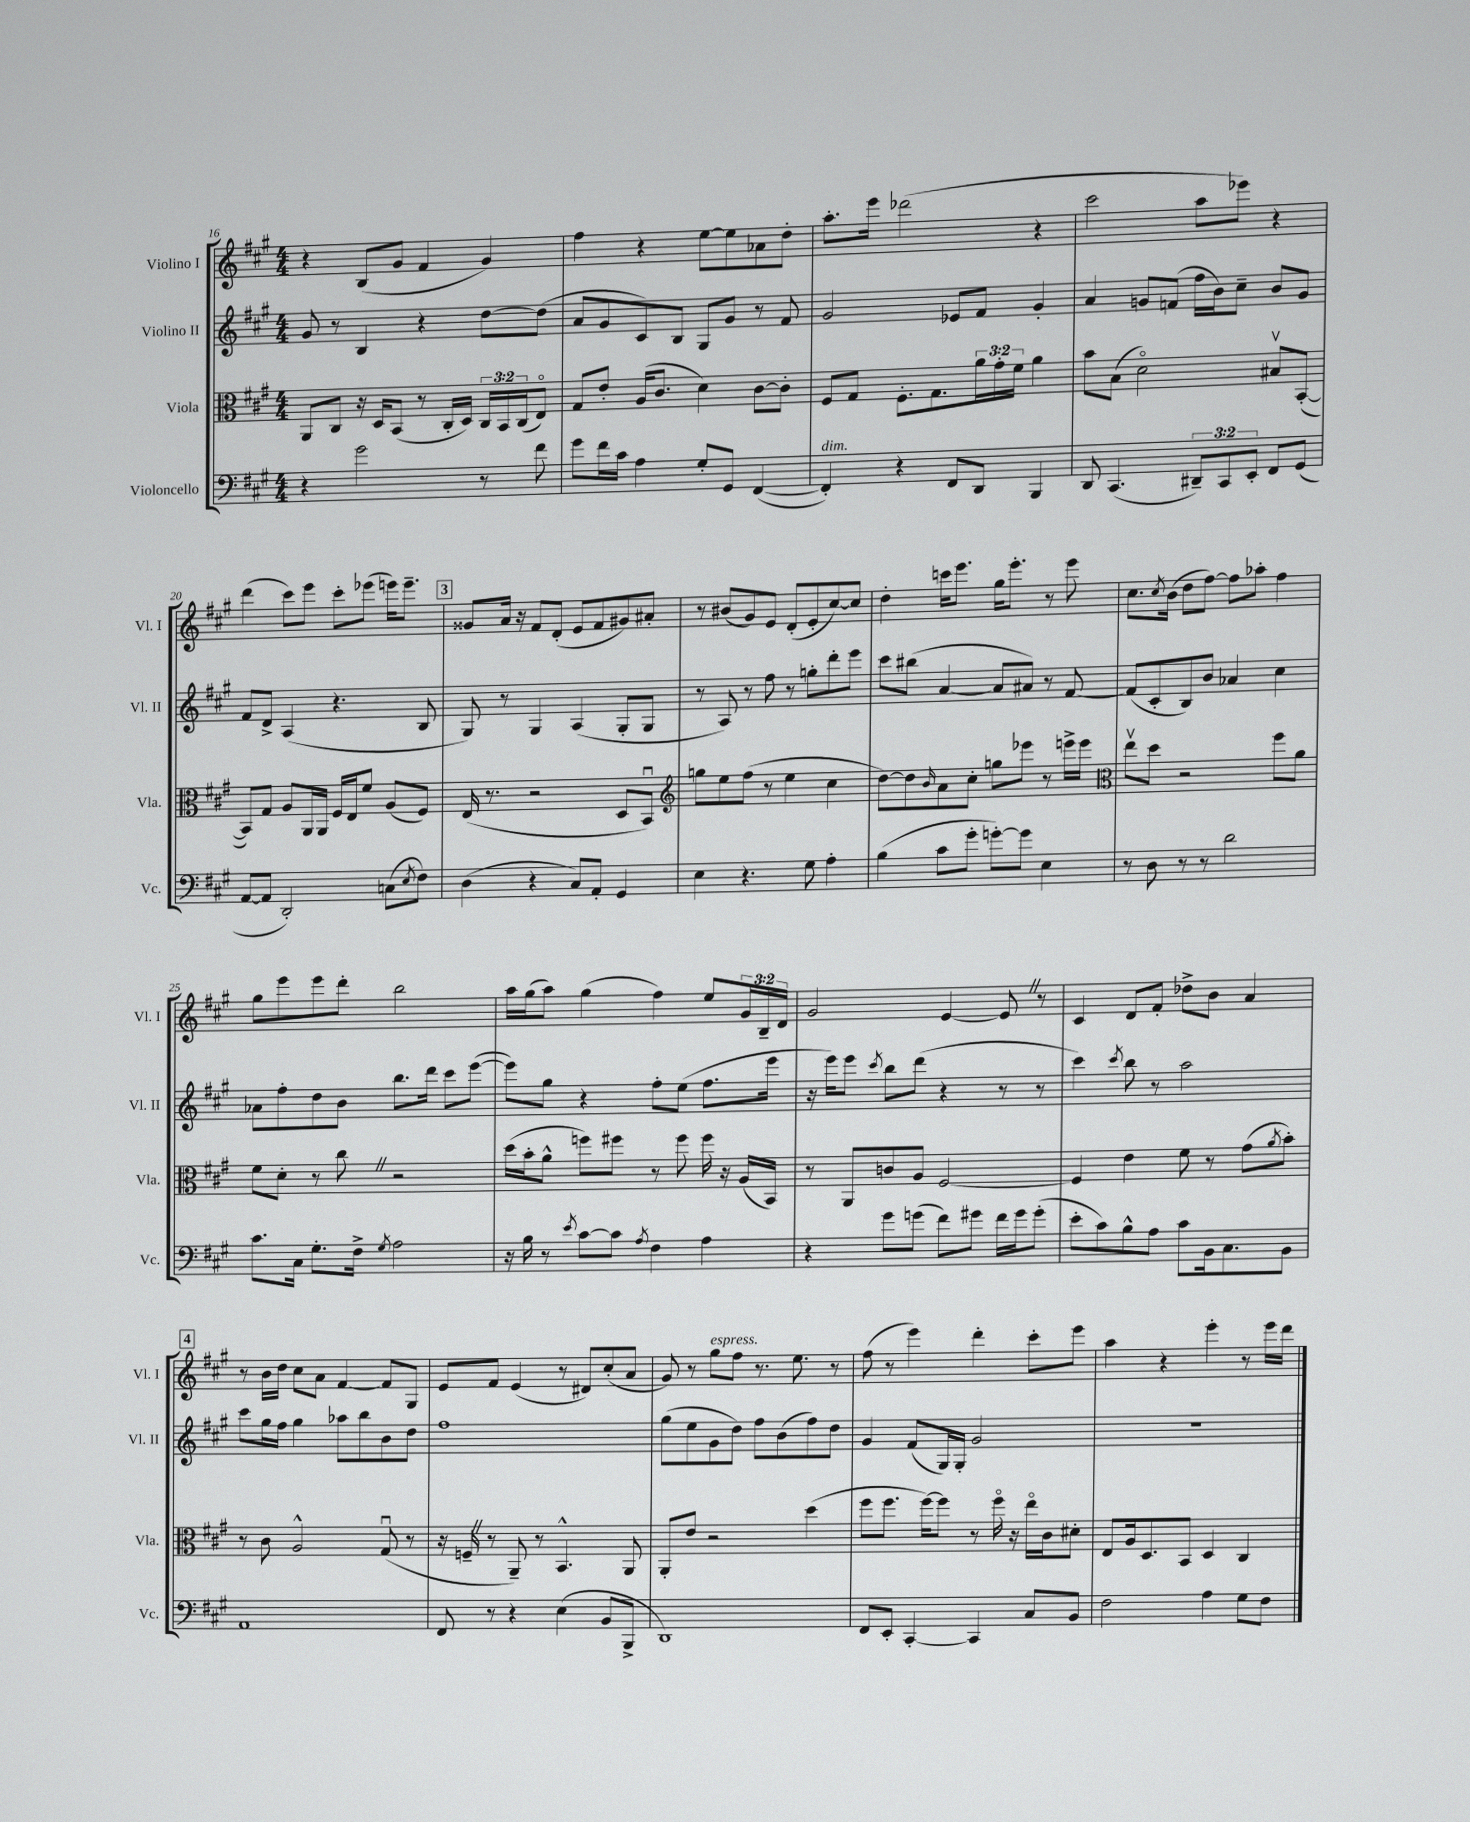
<<
\new StaffGroup <<
\new Staff = "s0" \with { instrumentName = "Violino I" shortInstrumentName = "Vl. I" } {
    \clef treble \key a \major \numericTimeSignature \time 4/4 \override Staff.TupletNumber.text = #tuplet-number::calc-fraction-text
    r4 b8( gis'8 fis'4 gis'4) |
    fis''4 r4 e''8~ e''8 aes'8 d''8-. |
    a''8.-. e'''16 des'''2( r4 |
    cis'''2 a''8 ees'''8) r4 |
    d'''4( cis'''8) e'''8 cis'''8-. ees'''8( e'''16) e'''8.-- |
    \mark \markup { \box "3" } gisis'8 a'16 r16 fis'8 d'8-.( e'8 fis'8 gis'8) ais'8-. |
    r8 bis'8( gis'8) e'8 d'8-.( e'8-. cis''8~) cis''8 |
    d''4-. c'''16 e'''8. gis''16 e'''8.-. r8 e'''8 |
    cis''8. \acciaccatura { cis''8 } b'16( d''8 fis''8~) fis''8 aes''8-. fis''4 |
    gis''8 e'''8 e'''8 d'''8-. b''2 |
    a''16 gis''16( a''8) gis''4( fis''4) e''8 \tuplet 3/2 { gis'16 b16-- d'16 } |
    gis'2 e'4~ e'8 \once \override BreathingSign.text = \markup { \musicglyph "scripts.caesura.straight" } \breathe r8 |
    cis'4 d'8 fis'8-. des''8-> b'8 a'4 |
    \mark \markup { \box "4" } r8 b'16 d''16 cis''8 a'8 fis'4~ fis'8 gis8 |
    e'8 fis'8 e'4( r8 dis'8) cis''8-.( a'8 |
    gis'8) r8 gis''8^\markup { \italic "espress." } fis''8 r8. e''8. r8 |
    fis''8( r8 e'''4) d'''4-. cis'''8-. e'''8 |
    a''4 r4 e'''4-. r8 e'''16 d'''16 \bar "|." |
}
\new Staff = "s1" \with { instrumentName = "Violino II" shortInstrumentName = "Vl. II" } {
    \clef treble \key a \major \numericTimeSignature \time 4/4
    gis'8 r8 b4 r4 d''8~ d''8( |
    a'8 gis'8 cis'8) b8 gis8 gis'8 r8 fis'8 |
    gis'2 ees'8 fis'8 gis'4-. |
    a'4 g'8 f'8( fis''16 b'16) cis''8-- b'8 g'8 |
    fis'8 d'8-> a4( r4. b8 |
    \mark \markup { \box "3" } gis8) r8 gis4 a4( gis8-. gis8 |
    r8 a8) r8 fis''8 r8 g''8-. d'''8-. e'''8 |
    cis'''8 bis''8( a'4~ a'8 ais'8) r8 fis'8~ |
    fis'8( cis'8-. b8) b'8 aes'4 cis''4 |
    aes'8 fis''8-. d''8 b'8 b''8. d'''16 cis'''8 e'''8~( |
    e'''8) gis''8 r4 fis''8-. e''8( fis''8. e'''16 |
    r16 e'''16) e'''8 \acciaccatura { cis'''8 } b''8 d'''8( r4 r8 r8 |
    cis'''4) \acciaccatura { cis'''8 } b''8 r8 a''2 |
    \mark \markup { \box "4" } cis'''8 gis''16 fis''16 gis''4 aes''8 b''8 b'8 d''8 |
    fis''1 |
    gis''8( e''8 gis'8 d''8) fis''8 b'8( fis''8) d''8 |
    gis'4 fis'8( gis16) gis16-. gis'2 |
    R1 \bar "|." |
}
\new Staff = "s2" \with { instrumentName = "Viola" shortInstrumentName = "Vla." } {
    \clef alto \key a \major \numericTimeSignature \time 4/4 \override Staff.TupletNumber.text = #tuplet-number::calc-fraction-text
    a,8 cis8 r16 d16 b,8( r8 cis16-. d16) \tuplet 3/2 { cis16 b,16 cis16( } e8\flageolet) |
    gis8 e'8-. a16( cis'8. d'4) cis'8~ cis'8-. |
    fis8 gis8 fis8.-. gis8. \tuplet 3/2 { a'16 gis'16-. fis'16 } a'4 |
    b'8 b8( d'2\flageolet) bis8\upbow b,8~-.( |
    b,8) gis8 a8 a,16 a,16 fis16 e16 fis'8 a8( fis8) |
    \mark \markup { \box "3" } e16( r8. r2 d8 b,8\downbow) |
    \clef treble g''8 e''8 fis''8( r8 e''4 cis''4 |
    d''8~) d''8 \grace { b'16 } a'8 cis''8-. g''8 ees'''8 r8 e'''16-> e'''16 |
    \clef alto e''8\upbow d''8 r2 fis''8 a'8 |
    fis'8 d'8-. r8 cis''8 \once \override BreathingSign.text = \markup { \musicglyph "scripts.caesura.straight" } \breathe r2 |
    d''16( b'16-. a'8-^ f''8) fis''8 r8 fis''8 fis''16 r16 a16( b,16) |
    r8 a,8 c'8 a8 fis2~ |
    fis4 e'4 fis'8 r8 gis'8( \acciaccatura { a'8 } b'8-.) |
    \mark \markup { \box "4" } r8 cis'8 a2-^ gis8\downbow( r8 |
    r16 f16-- \once \override BreathingSign.text = \markup { \musicglyph "scripts.caesura.straight" } \breathe r8 a,8--) r8 b,4.-^ a,8 |
    a,8-. e'8 r2 d''4( |
    fis''8 fis''8. fis''16~) fis''8 r8 fis''16\flageolet r16 e''16\flageolet cis'16 dis'8-. |
    e8 a16 d8. b,8 d4 cis4 \bar "|." |
}
\new Staff = "s3" \with { instrumentName = "Violoncello" shortInstrumentName = "Vc." } {
    \clef bass \key a \major \numericTimeSignature \time 4/4 \override Staff.TupletNumber.text = #tuplet-number::calc-fraction-text
    r4 gis'2 r8 fis'8 |
    gis'8 fis'16 cis'16 a4 gis8-. gis,8 fis,4~( |
    fis,4-.^\markup { \italic "dim." }) r4 fis,8 d,8 b,,4 |
    d,8 cis,4.( \tuplet 3/2 { dis,8--) cis,8 e,8-. } fis,8 gis,8( |
    a,8~ a,8 d,2-.) c8( \acciaccatura { e8 } fis8) |
    \mark \markup { \box "3" } d4( r4 cis8) a,8-. gis,4 |
    e4 r4. gis8 a4-. |
    b4( cis'8 gis'8-. g'8~-.) g'8 e4 |
    r8 d8 r8 r8 d'2 |
    cis'8. cis16 gis8.-. fis16-> \acciaccatura { gis8 } a2 |
    r16 b16 r8 \acciaccatura { e'8 } cis'8~ cis'8 \acciaccatura { a8 } fis4 a4 |
    r4 gis'8 g'8( fis'8) gis'8 fis'16 gis'16 gis'8-.( |
    e'8-. cis'8) b8-^ a8 cis'8 b,16 cis8. b,8 |
    \mark \markup { \box "4" } a,1 |
    fis,8 r8 r4 e4( b,8 b,,8-> |
    d,1) |
    fis,8 e,8-. cis,4~-. cis,4 cis8 b,8 |
    fis2 a4 gis8 fis8 \bar "|." |
}
>>
>>
\layout { \context { \Score currentBarNumber = #16 } }
